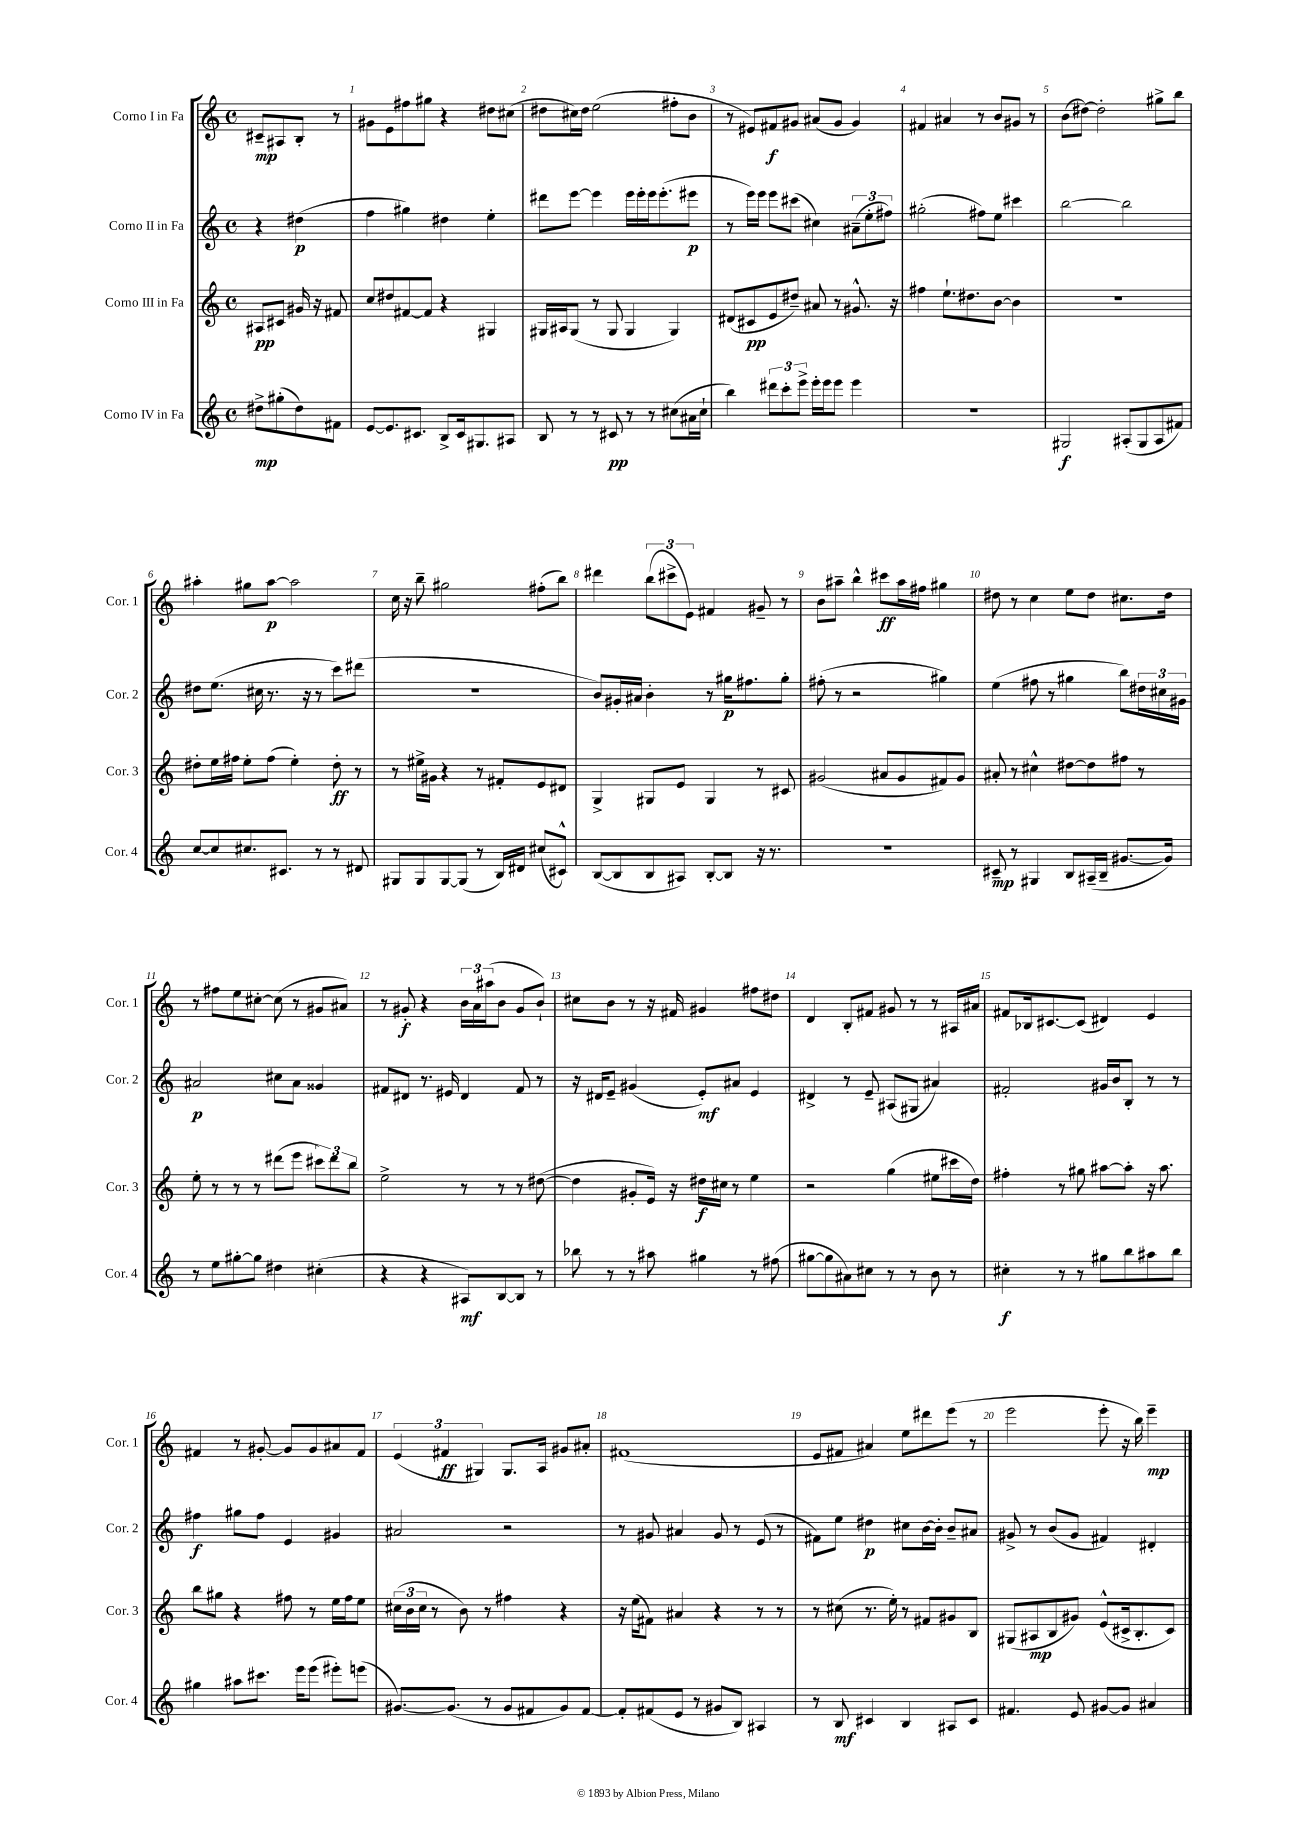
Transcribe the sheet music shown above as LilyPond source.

<<
\new StaffGroup <<
\new Staff = "s0" \with { instrumentName = "Corno I in Fa" shortInstrumentName = "Cor. 1" } {
    \clef treble \key c \major \defaultTimeSignature \time 4/4 \partial 2
    cis'8--\mp ais8 b8-. r8 |
    gis'8 e'8 fis''8 gis''8 r4 dis''8 cis''8( |
    dis''8 cis''16) dis''16 e''2( fis''8-. b'8 |
    r8 eis'8) fis'8\f gis'8 ais'8( gis'8 gis'4) |
    fis'4 ais'4 r8 b'8 gis'8 r8 |
    b'8( dis''8~) dis''2-. gis''8-> b''8 |
    ais''4-. gis''8 ais''8~\p ais''2 |
    c''16 r16 b''8-- gis''2 fis''8-.( b''8) |
    dis'''4 \tuplet 3/2 { b''8( cis'''8-> e'8) } fis'4 gis'8-- r8 |
    b'8 ais''8-- b''4-^ cis'''8\ff ais''16 fis''16 gis''4 |
    dis''8 r8 c''4 e''8 dis''8 cis''8. dis''16 |
    r8 fis''8 e''8 cis''8~-. cis''8( r8 gis'8 ais'8) |
    r8 gis'8-.\f r4 \tuplet 3/2 { b'16 a'16 ais''16( } b'8 gis'8 b'8-!) |
    cis''8 b'8 r8 r16 fis'16 gis'4 fis''8 dis''8 |
    d'4 b8-. fis'8 gis'8 r8 r8 ais16 ais'16 |
    fis'8 bes16 cis'8.~ cis'8( dis'4) e'4 |
    fis'4 r8 gis'8~-. gis'8 gis'8 ais'8 fis'8 |
    \tuplet 3/2 { e'4( fis'4\ff gis4) } gis8. a16 gis'8 ais'8-. |
    fis'1( |
    e'8 fis'8 ais'4) e''8 dis'''8 e'''8( r8 |
    e'''2 e'''8-. r16 b''16) e'''4--\mp \bar "|." |
}
\new Staff = "s1" \with { instrumentName = "Corno II in Fa" shortInstrumentName = "Cor. 2" } {
    \clef treble \key c \major \defaultTimeSignature \time 4/4 \partial 2
    r4 dis''4\p( |
    f''4 gis''4) dis''4 e''4-. |
    dis'''8 e'''8~ e'''4 e'''16 e'''16-. e'''16 e'''8.-.( eis'''8\p |
    r8 e'''16) e'''16 e'''8 cis'''8( cis''4) \tuplet 3/2 { ais'8--( e''8-. fis''8) } |
    gis''2-.( fis''8) e''8 cis'''4 |
    b''2~ b''2 |
    dis''8 e''8.( cis''16 r8. r16 r8 c'''8) dis'''8( |
    R1 |
    b'8) gis'16-. ais'16 b'4-. r8 gis''16\p fis''8. gis''8-. |
    fis''8-.( r8 r2 gis''4) |
    e''4( fis''8 r8 gis''4 b''8) \tuplet 3/2 { dis''16 cis''16 gis'16 } |
    ais'2\p cis''8 ais'8 gisis'4 |
    fis'8 dis'8 r8. eis'16 dis'4 fis'8 r8 |
    r16 dis'16 e'8-- gis'4( e'8-.\mf) ais'8 e'4 |
    dis'4-> r8 e'8-- ais8( gis8 ais'4) |
    fis'2-. gis'16 b'16 b8-. r8 r8 |
    fis''4\f gis''8 fis''8 e'4 gis'4 |
    ais'2 r2 |
    r8 gis'8 ais'4 gis'8 r8 e'8( r8 |
    fis'8) e''8 dis''4\p cis''8 b'16~ b'16-. b'8-- ais'8 |
    gis'8-> r8 b'8( gis'8 fis'4) dis'4-. \bar "|." |
}
\new Staff = "s2" \with { instrumentName = "Corno III in Fa" shortInstrumentName = "Cor. 3" } {
    \clef treble \key c \major \defaultTimeSignature \time 4/4 \partial 2
    ais8\pp cis'8 gis'16 r16 fis'8 |
    c''8 dis''8 fis'8~ fis'8 r4 gis4 |
    gis16 ais16 gis8( r8 gis8 gis4 gis4) |
    dis'8( cis'8\pp e'8 dis''8--) ais'8 r8 gis'8.-^ r16 |
    fis''4 e''8.-! dis''8. b'8~ b'4 |
    R1 |
    dis''8-. e''16 fis''16 e''8-. fis''8( e''4-.) dis''8-.\ff r8 |
    r8 eis''16-> gis'16 r4 r8 fis'8-. e'8 dis'8 |
    g4-> gis8 e'8 gis4 r8 cis'8 |
    gis'2( ais'8 gis'8 fis'8) gis'8 |
    ais'8-. r8 cis''4-^ dis''8~ dis''8 fis''8 r8 |
    e''8-. r8 r8 r8 dis'''8( e'''8 \tuplet 3/2 { cis'''8) dis'''8 b''8 } |
    e''2-> r8 r8 r8 dis''8~( |
    dis''4 gis'8-. e'16) r16 dis''16\f cis''16 r8 e''4 |
    r2 g''4( eis''8 cis'''16 d''16) |
    fis''4-. r8 gis''8 ais''8~ ais''8-. r16 ais''8. |
    b''8 gis''8 r4 fis''8 r8 e''16 fis''16 e''8 |
    \tuplet 3/2 { cis''16( b'16 cis''16 } r8 b'8) r8 fis''4 r4 |
    r16 e''16( fis'8) ais'4 r4 r8 r8 |
    r8 cis''8( r8. e''16-.) r8 fis'8 gis'8 b8 |
    gis8( ais8\mp b8 gis'8) e'8-^( cis'16-> b8.-. cis'8) \bar "|." |
}
\new Staff = "s3" \with { instrumentName = "Corno IV in Fa" shortInstrumentName = "Cor. 4" } {
    \clef treble \key c \major \defaultTimeSignature \time 4/4 \partial 2
    dis''8->\mp gis''8-.( dis''8) fis'8 |
    e'8~ e'8. cis'8. b8-> cis'16 gis8. ais8 |
    b8 r8 r8 cis'8\pp r8 r8 cis''8( ais'16 cis''16-! |
    b''4) \tuplet 3/2 { dis'''8 c'''8-. e'''8-> } e'''16-. e'''16 e'''8 e'''4 |
    R1 |
    gis2\f ais8-.( gis8 ais8 fis'8) |
    c''8~ c''8 cis''8. cis'8. r8 r8 dis'8 |
    gis8 gis8 gis8~ gis8( r8 b16) dis'16 cis''8( cis'8-^) |
    b8~( b8 b8 ais8) b8~-. b8 r16 r8. |
    r1 |
    cis'8--\mp r8 gis4 b8 ais16--( b16-- gis'8.~ gis'16) |
    r8 e''8 gis''8~-. gis''8 dis''4 cis''4-.( |
    r4 r4 ais8\mf) b8~ b8 r8 |
    bes''8 r8 r8 ais''8 gis''4 r8 fis''8( |
    gis''8~ gis''8 ais'8) cis''8 r8 r8 b'8 r8 |
    cis''4-.\f r8 r8 gis''8 b''8 ais''8 b''8 |
    gis''4 ais''8 cis'''8. e'''16 e'''8( eis'''8-.) e'''8( |
    gis'8.~) gis'8.( r8 gis'8 fis'8 gis'8) fis'8~ |
    fis'8-. fis'8( e'8 r8 gis'8 b8) ais4 |
    r8 b8\mf cis'4 b4 ais8 cis'8 |
    fis'4. e'8 gis'8~ gis'8 ais'4 \bar "|." |
}
>>
>>
\layout { \context { \Score \override BarNumber.break-visibility = ##(#f #t #t) barNumberVisibility = #all-bar-numbers-visible } }
